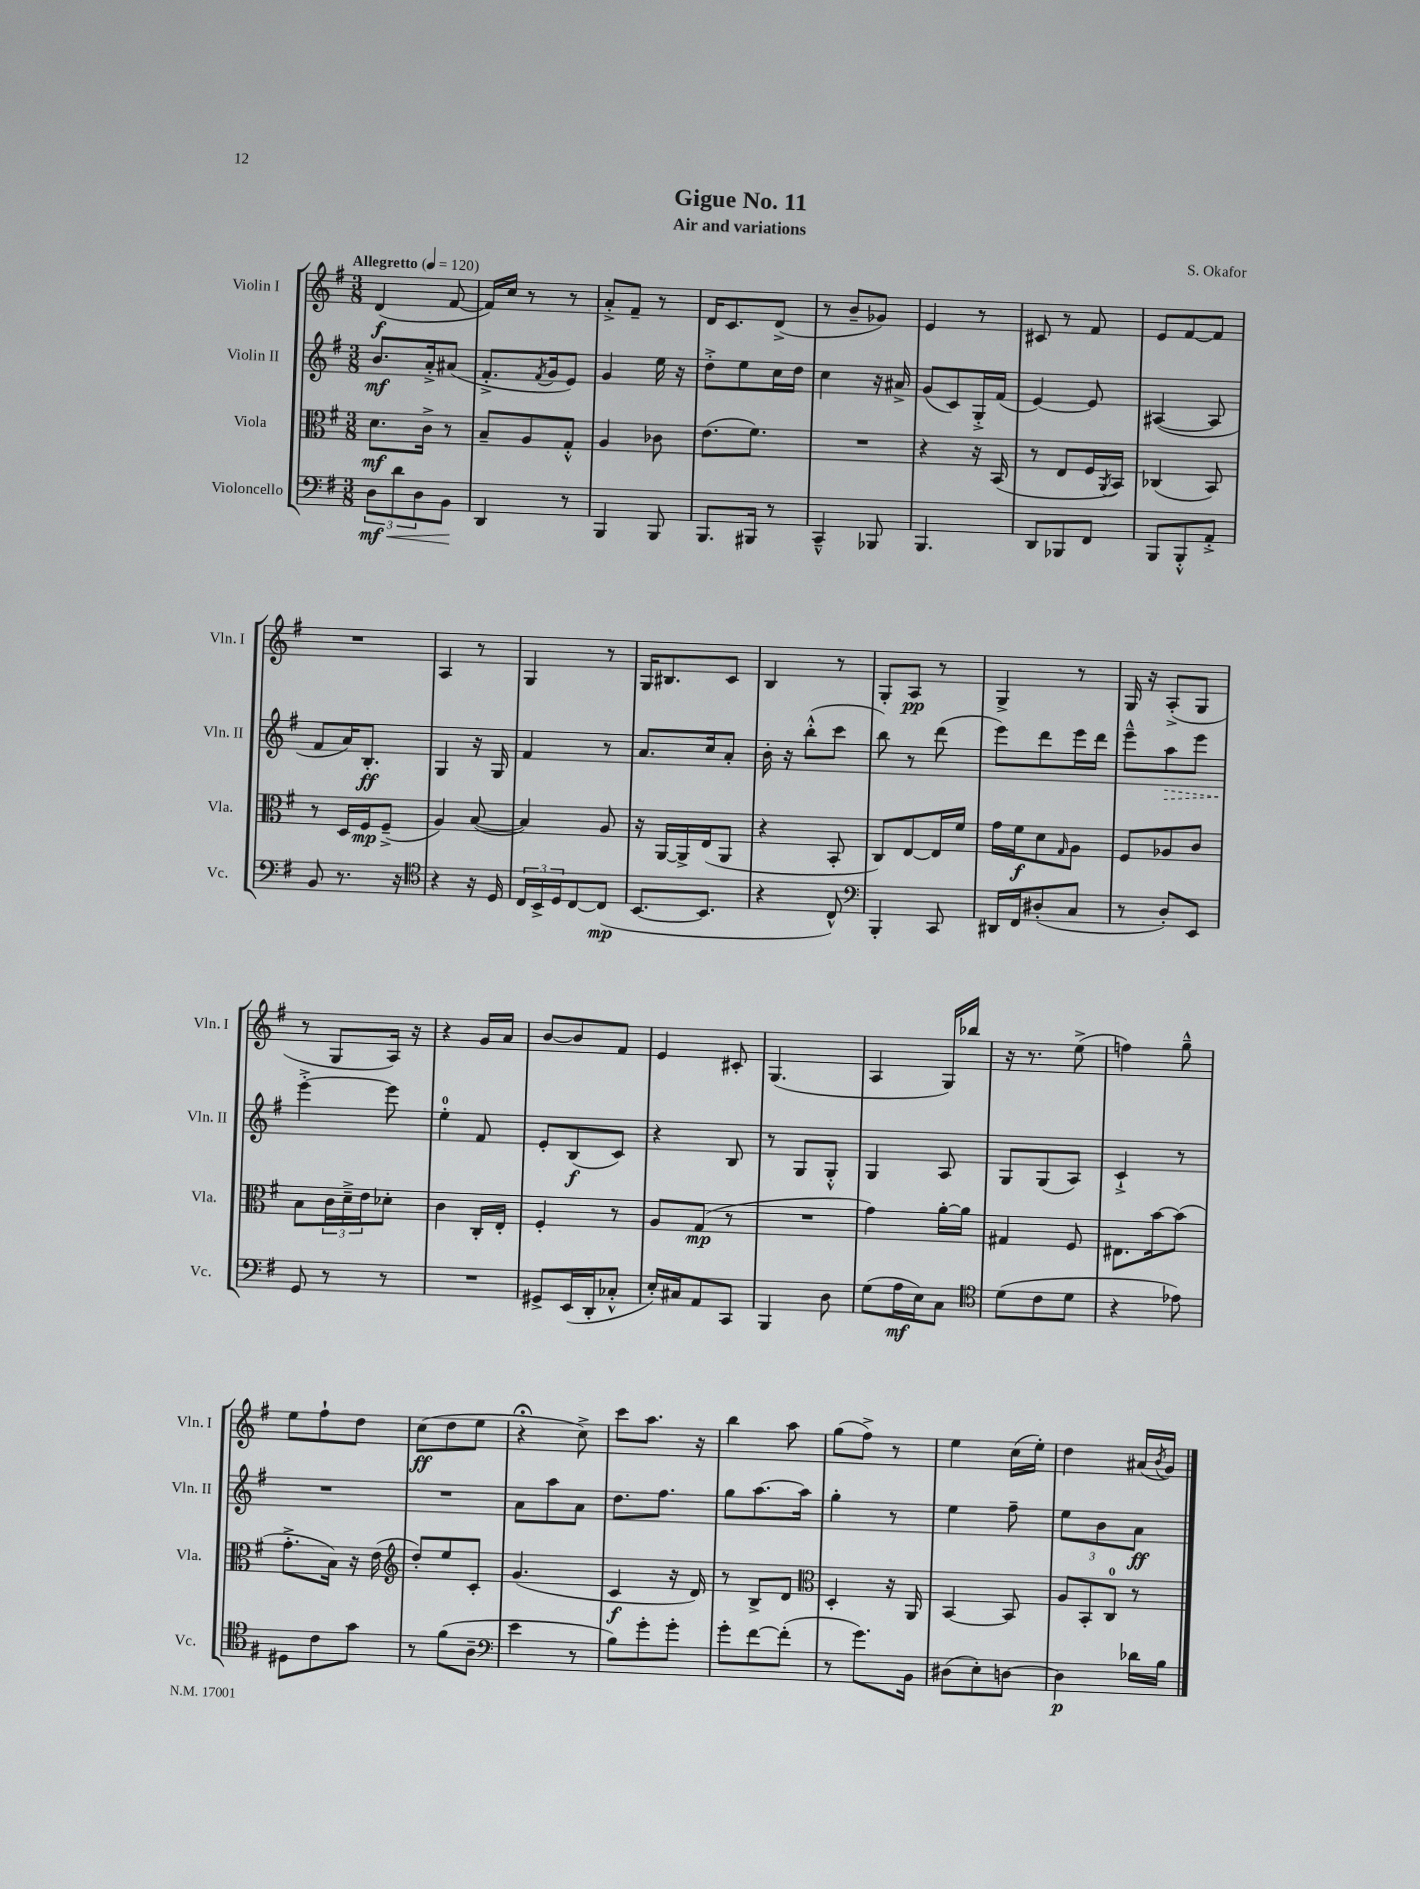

**kern	**kern	**kern	**kern
*staff4	*staff3	*staff2	*staff1
*clefF4	*clefC3	*clefG2	*clefG2
*k[f#]	*k[f#]	*k[f#]	*k[f#]
*M3/8	*M3/8	*M3/8	*M3/8
*MM120	*MM120	*MM120	*MM120
12D	8.d	8.b	(4d
12d	.	.	.
12D	.	.	.
.	16c^	16a'^	.
8BB	8r	(8a#	[8f#
=	=	=	=
4DD	8B~	8.f#'^	16f#])
.	.	.	16cc
.	8A	.	8r
.	.	8qf#	.
.	.	16g	.
8r	8G'^^	8e)	8r
=	=	=	=
4BBB	4A	4g	8a'^
.	.	.	8f#~
8BBB	8c-	16ee	8r
.	.	16r	.
=	=	=	=
8.BBB	(8.e	8dd'^	16d
.	.	.	8.c
.	.	8ee	.
16BBB#	8.f#)	.	.
8r	.	16cc	(8d^
.	.	16dd	.
=	=	=	=
4CC~^^	4.r	4cc	8r
.	.	.	8b~
8BBB-	.	16r	8g-)
.	.	16a#^	.
=	=	=	=
4.BBB	4r	(8g	4e
.	.	8c)	.
.	16r	16G'^	8r
.	(16BB	(16f#	.
=	=	=	=
8DD	8r	[4e)	8c#
8BBB-	8E	.	8r
8FF#	16F#	8e]	8f#
.	8qAA	.	.
.	16BB)	.	.
=	=	=	=
8BBB	(4C-	([4A#	8e
8BBB'^^	.	.	[8f#
8AA'^	8BB)	8A#]	8f#]
=	=	=	=
8BB	8r	8f#	4.r
8.r	16D	16a)	.
.	16F#	8.B'	.
.	(8F#~^	.	.
16r	.	.	.
=	=	=	=
*clefC4	*	*	*
4r	4A)	4G	4A
16r	([8B	16r	8r
16D	.	16G	.
=	=	=	=
24C	4B])	4f#	4G
24BB^	.	.	.
24D	.	.	.
[8C	.	.	.
(8C]	8A	8r	8r
=	=	=	=
[8.BB	16r	8.a	16G
.	[16AA	.	8.B#
.	16AA^]	.	.
8.BB]	(16E	16cc	.
.	8AA	8a'	8c
=	=	=	=
4r	4r	16b'	4B
.	.	16r	.
.	.	(8bb'^^	.
8C^^)	8BB'	8ccc	8r
=	=	=	=
*clefF4	*	*	*
4BBB'	8C)	8bb)	8G'
.	[8E	8r	8A
8CC	16E]	(8ddd	8r
.	16f#	.	.
=	=	=	=
16DD#	16g	8eee)	4G^
16FF#	16f#	.	.
(8D#'	8d	8ddd	.
.	16qqG	.	.
8C	8A	16eee	8r
.	.	16ddd	.
=	=	=	=
8r	8F#	8eee~^^	16G
.	.	.	16r
8D')	8A-	8aa	(8A'^
8EE	8c	8eee	8G
=	=	=	=
8GG	8B	[4eee'^	8r
8r	24c	.	8G
.	24d~^	.	.
.	24e	.	.
8r	8d-'	8eee]	16A)
.	.	.	16r
=	=	=	=
4.r	4c	4ee'	4r
.	16C'	8f#	16g
.	16E'	.	16a
=	=	=	=
8GG#^	4F#'	8e'	[8b
(16EE	.	(8B	8b]
16DD'	.	.	.
8C-'^^	8r	8c)	8f#
=	=	=	=
16E')	8A	4r	4e
16C#	.	.	.
8AA	(8G	.	.
8CC	8r	8B	8c#'
=	=	=	=
4BBB	4.r	8r	(4.G
.	.	8G	.
8D	.	8G'^^	.
=	=	=	=
(8G	4g)	4G	4A
16A	.	.	.
16E)	.	.	.
8C	[16a'	8A	16G)
.	16a]	.	16bb-
=	=	=	=
*clefC4	*	*	*
(8d	4G#	8G	16r
.	.	.	8.r
8c	.	(8G	.
8d	8F#	8A)	(8ee^
=	=	=	=
4r	8.E#	4c`^	4ff)
.	[16b	.	.
8e-)	(8b]	8r	8gg~^^
=	=	=	=
8D#	8.g'^	4.r	8ee
8c	.	.	8ff#`
.	16B)	.	.
8g	16r	.	8dd
.	(16e	.	.
=	=	=	=
*	*clefG2	*	*
8r	8dd')	4.r	(8cc
(8f#	8ee	.	8dd
8A~	8c'	.	8ee
=	=	=	=
*clefF4	*	*	*
4e	(4.g	8a	4r;
.	.	8aa	.
8r	.	8a	8cc^)
=	=	=	=
8B)	4c	8.dd	8ccc
8g'	.	.	8.aa
.	.	8.ff#	.
8g'	16r	.	.
.	16d)	.	16r
=	=	=	=
8g'	8r	8gg	4bb
[8f#	8B^	[8.aa	.
(8f#']	8d	.	8aa
.	.	16aa]	.
=	=	=	=
*	*clefC3	*	*
8r	4D'	4gg'	(8gg
8.g)	.	.	8ff#^)
.	16r	8r	8r
16BB	16AA	.	.
=	=	=	=
(8D#	[4BB	4ee	4ee
8E')	.	.	.
[8D	8BB]	8ff#~	(16cc
.	.	.	16ee')
=	=	=	=
4D]	12A	8ee	4dd
.	12BB'	.	.
.	.	8b	.
.	12C	.	.
16d-	8r	8a	(16a#
.	.	.	8qb
16B	.	.	16g)
==	==	==	==
*-	*-	*-	*-
